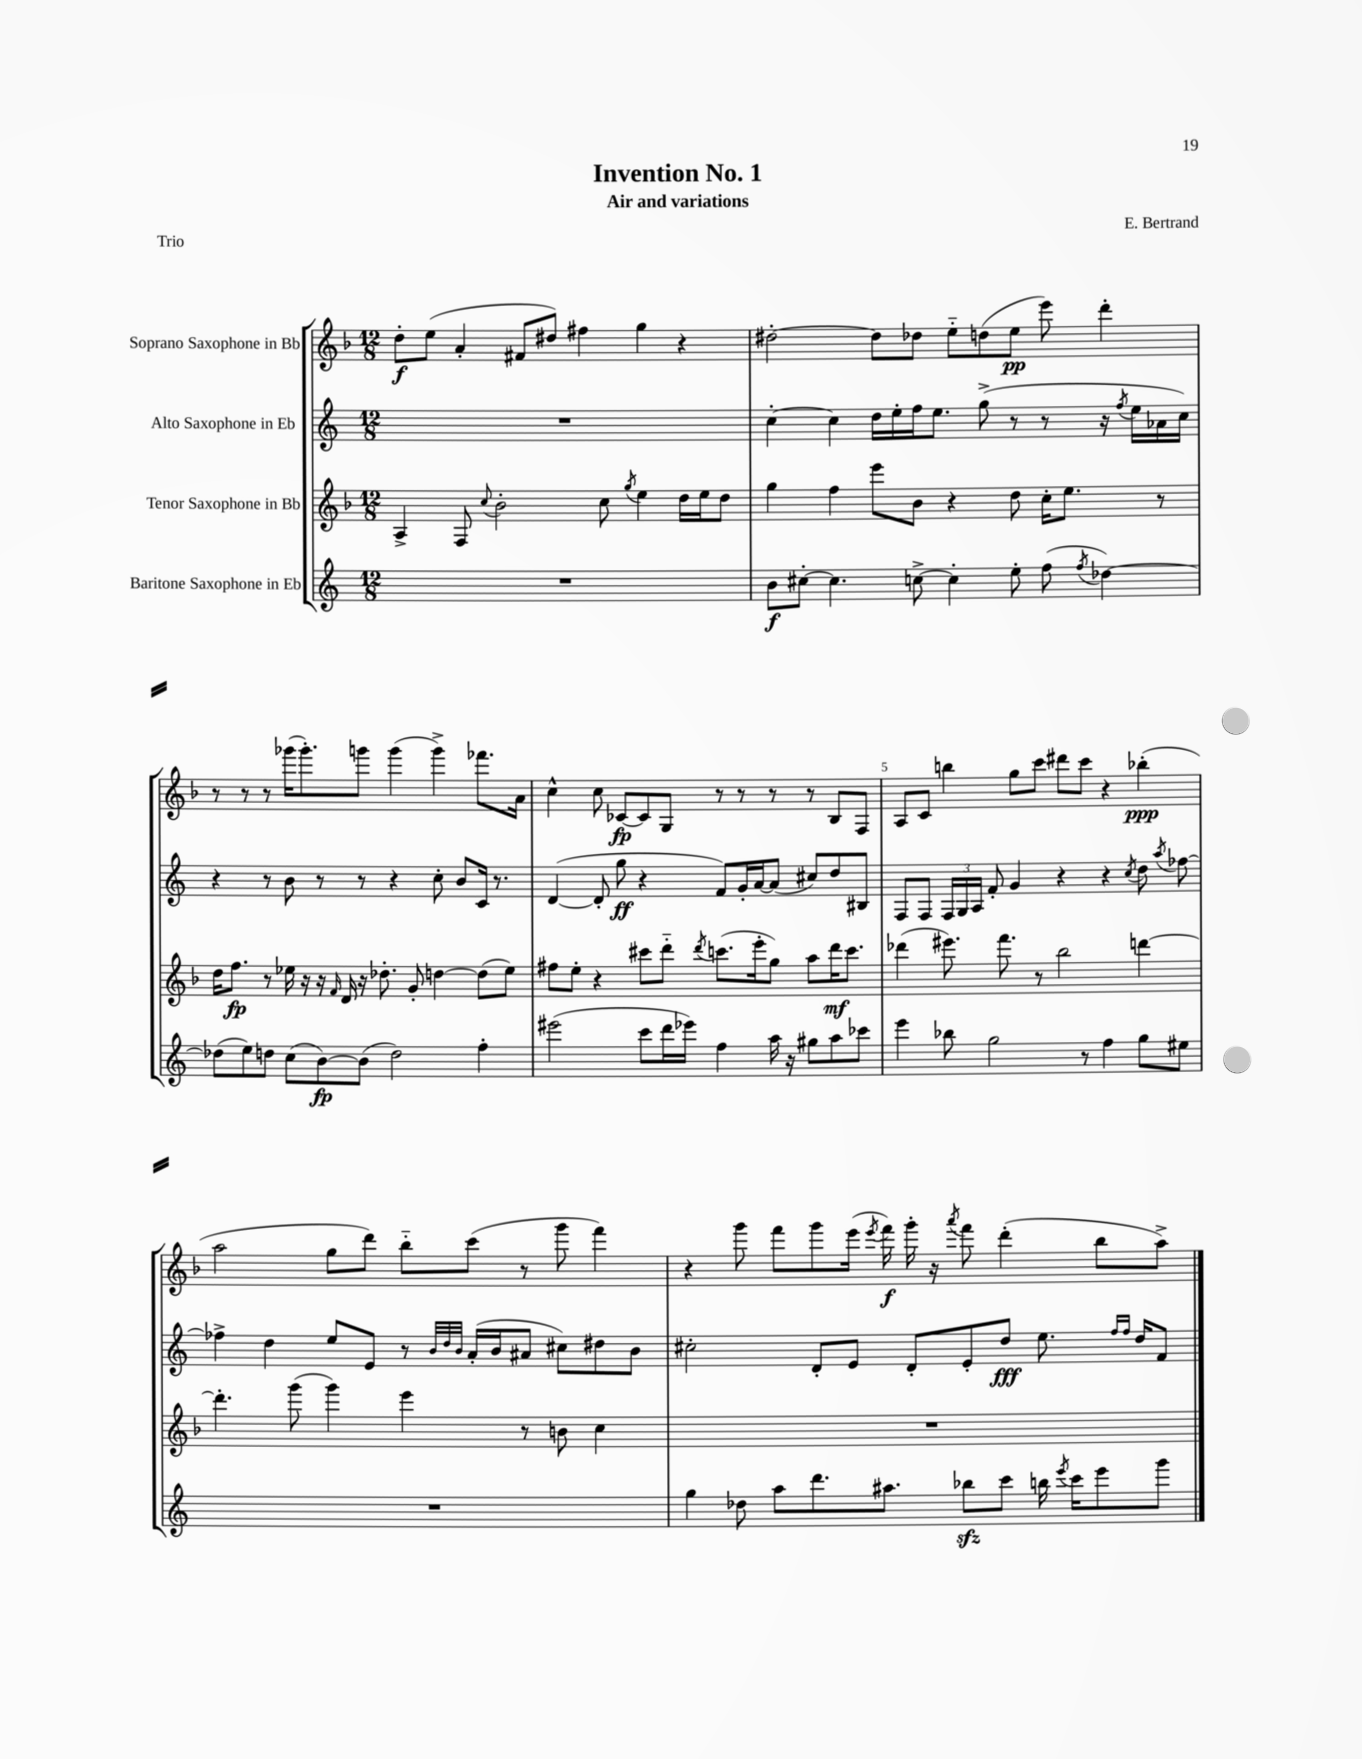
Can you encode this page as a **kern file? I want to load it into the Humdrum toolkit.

**kern	**kern	**kern	**kern
*staff4	*staff3	*staff2	*staff1
*clefG2	*clefG2	*clefG2	*clefG2
*k[]	*k[b-]	*k[]	*k[b-]
*M12/8	*M12/8	*M12/8	*M12/8
1.r	4A^	1.r	8dd'
.	.	.	(8ee
.	8F	.	4a'
.	8qqcc	.	.
.	2b-'	.	.
.	.	.	8f#
.	.	.	8dd#)
.	.	.	4ff#
.	8cc	.	.
.	8qgg	.	.
.	4ee	.	4gg
.	16dd	.	4r
.	16ee	.	.
.	8dd	.	.
=	=	=	=
8b	4gg	[4cc'	[2dd#'
[8cc#'	.	.	.
4.cc#]	4ff	4cc]	.
.	8eee	16dd	8dd#]
.	.	16ee'	.
[8cc^	8b-	16ff	8dd-
.	.	8.ee	.
4cc']	4r	.	8ee'~
.	.	(8gg^	(8dd
8ee'	8dd	8r	8ee
(8ff	16cc'	8r	8eee)
.	8.ee	.	.
8qff	.	.	.
[4dd-)	.	16r	4ddd'
.	.	8qff	.
.	.	16ee	.
.	8r	16a-	.
.	.	16cc)	.
=	=	=	=
(8dd-]	16dd	4r	8r
.	8.ff	.	.
8ee)	.	.	8r
8dd	8r	8r	8r
(8cc	16ee-	8b	(16ggg-
.	16r	.	8.ggg-')
[8b)	16r	8r	.
.	16qqf	.	.
.	16d	.	.
(8b]	16r	8r	8ggg
.	8.dd-'	.	.
2dd)	.	4r	(4ggg
.	8g'	.	.
.	[4dd	8cc'	4ggg^)
.	.	8b	.
4ff'	(8dd]	16c	8.fff-
.	.	8.r	.
.	8ee-)	.	.
.	.	.	16a
=	=	=	=
(2eee#	8ff#	([4d	4cc^^
.	8ee'	.	.
.	4r	8d']	8cc
.	.	8gg	[8c-
8ccc	8ccc#	4r	8c-]
16ddd	8ddd'~	.	8G
16eee-)	.	.	.
.	8qddd	.	.
4ff	(8.ccc	8f)	8r
.	.	16g'	8r
.	16eee'	[16a	.
16aa	8gg)	(8a]	8r
16r	.	.	.
8gg#	8aa	8cc#)	8r
8aa	16ddd	8dd	8B-
.	8.ccc	.	.
8ccc-	.	8B#	8F
=	=	=	=
4eee	(4ddd-	8F	8A
.	.	8F	8c
8bb-	8.eee#)	24F	4bb
.	.	24G	.
.	.	24A	.
2gg	.	8f'	.
.	8.fff	.	.
.	.	4g	8gg
.	8r	.	8ccc
.	2bb-	4r	8ddd#
8r	.	.	8ccc
4ff	.	4r	4r
.	.	8qcc	.
8gg	[4ddd	8dd	(4bb-'
.	.	8qaa	.
8ee#	.	[8ff-	.
=	=	=	=
1.r	4.ddd']	4ff-^]	2aa
.	.	4dd	.
.	(8ggg	.	.
.	4ggg)	8ee	8gg
.	.	8e	8ddd)
.	4eee	8r	8bb-'~
.	.	32qqb	.
.	.	32qqdd	.
.	.	32qqb	.
.	.	(16a'	(8ccc
.	.	16b	.
.	8r	8a#	8r
.	8b	8cc#)	8ggg
.	4cc	8dd#	4fff)
.	.	8b	.
=	=	=	=
4gg	1.r	2cc#'	4r
8dd-	.	.	8ggg
8aa	.	.	8fff
8.ddd	.	8d'	8ggg
.	.	8e	(16eee
.	.	.	8qeee
8.aa#	.	.	16fff)
.	.	8d'	16ggg'
.	.	.	16r
.	.	.	8qaaa
8bb-	.	8e'	8fff
8ccc	.	8dd	(4ddd'
16bb	.	8.ee	.
8qeee	.	.	.
16ccc	.	.	.
8eee	.	.	8bb-
.	.	16qqff	.
.	.	16qqff	.
.	.	16dd	.
8ggg	.	8f	8aa^)
==	==	==	==
*-	*-	*-	*-
